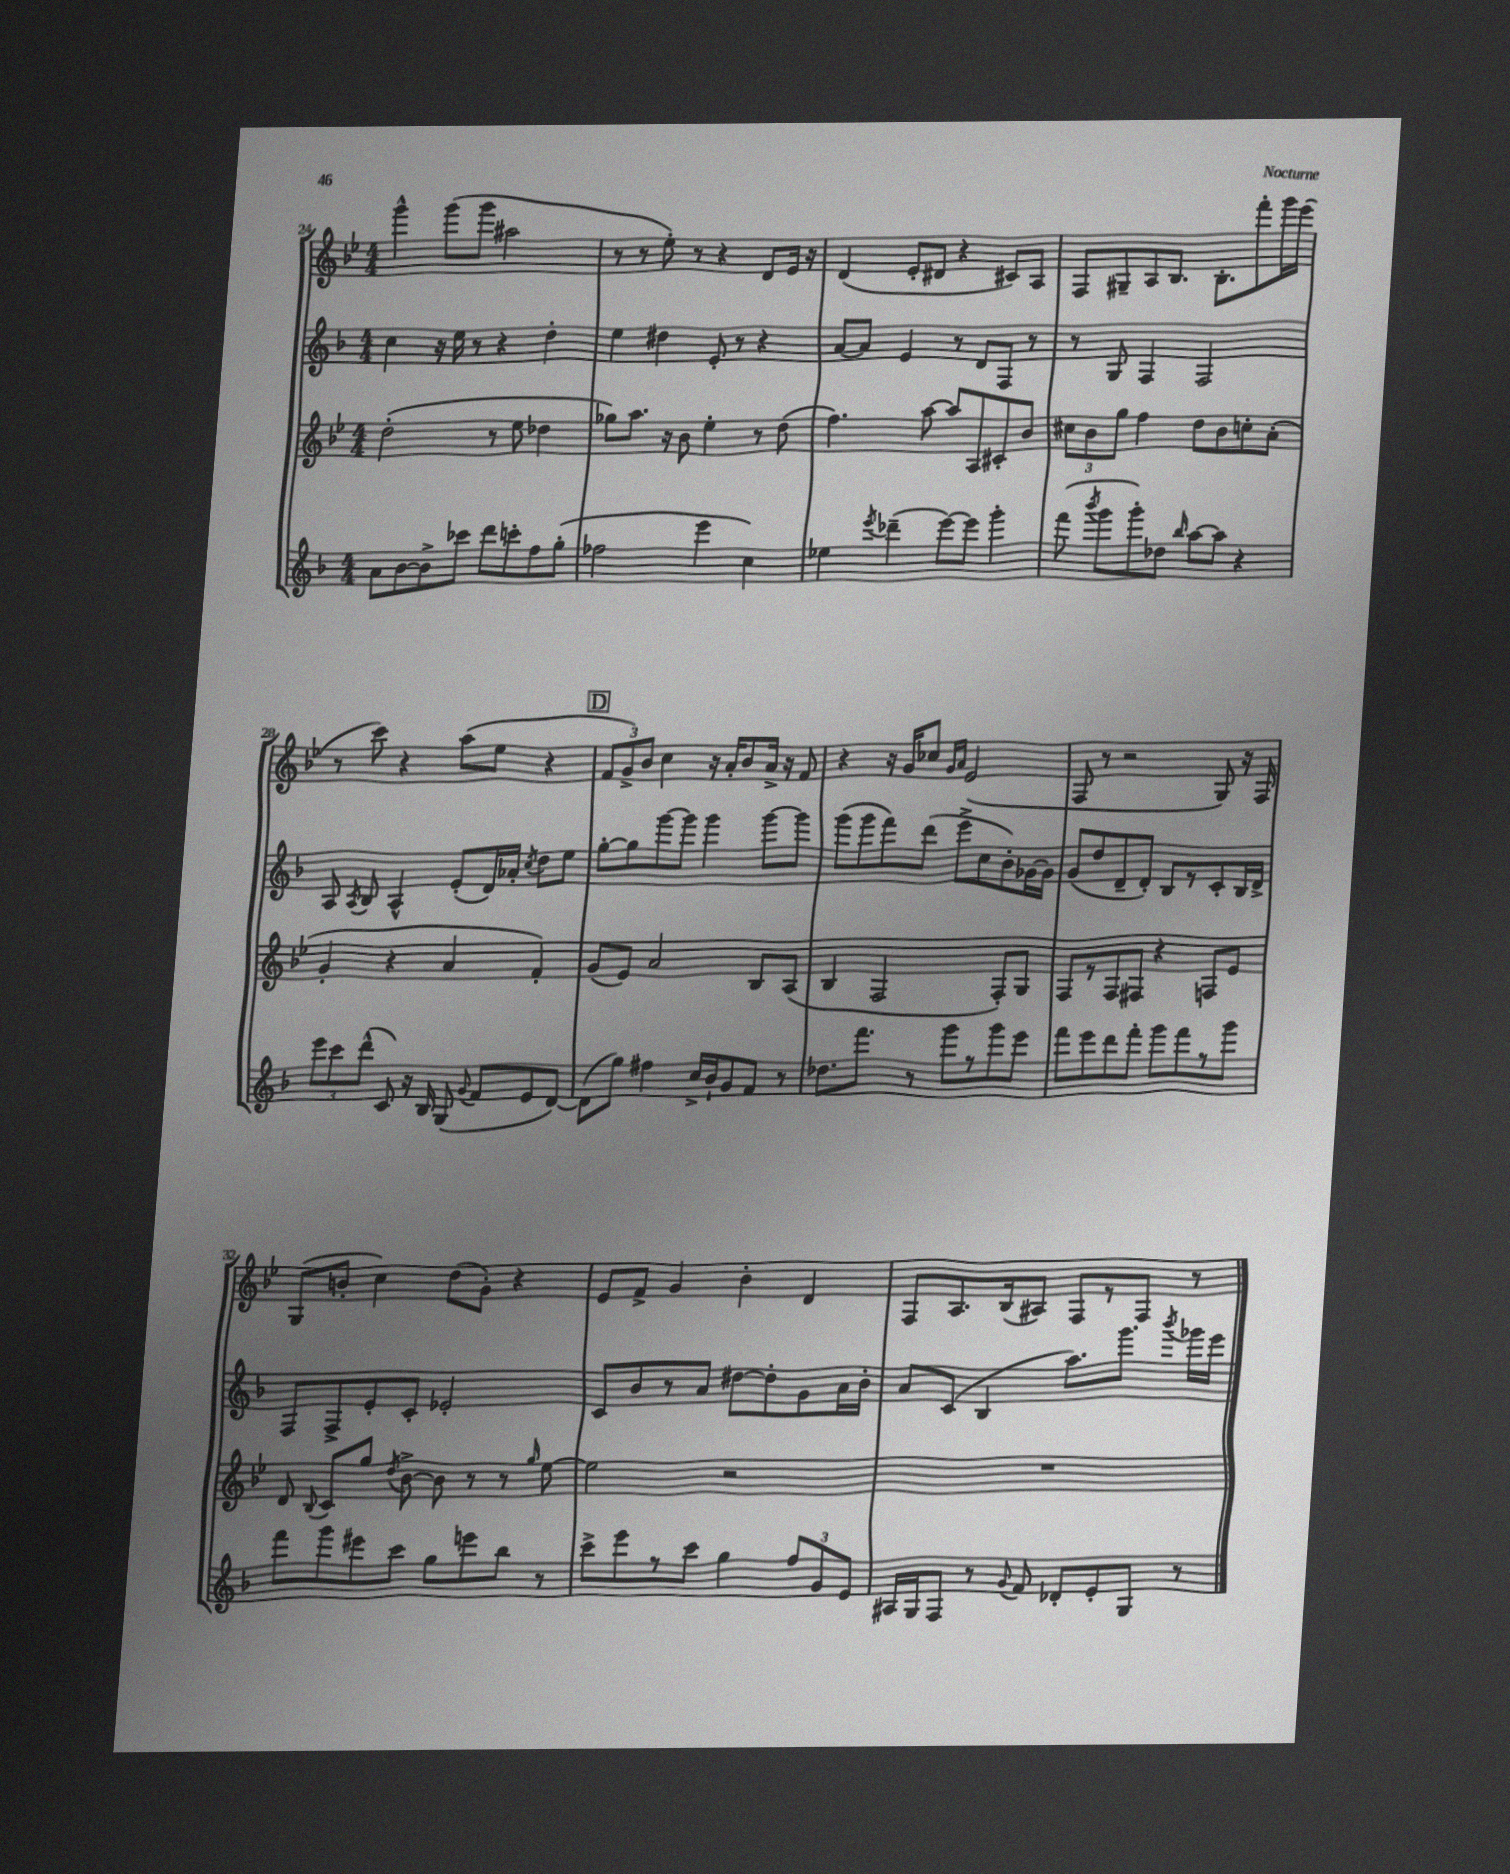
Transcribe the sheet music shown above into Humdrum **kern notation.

**kern	**kern	**kern	**kern
*staff4	*staff3	*staff2	*staff1
*clefG2	*clefG2	*clefG2	*clefG2
*k[b-]	*k[b-e-]	*k[b-]	*k[b-e-]
*M4/4	*M4/4	*M4/4	*M4/4
8a	(2dd'	4cc	4ggg^^
[8b-	.	.	.
8b-^]	.	16r	(8ggg
.	.	16ee	.
8ccc-	.	8r	8ggg
8ddd	8r	4r	2aa#
8ccc'	8ee-	.	.
8ff	4dd-	4dd'	.
(8gg'	.	.	.
=	=	=	=
2ff-	8gg-)	4ee	8r
.	8.aa	.	8r
.	.	4dd#	8ee-')
.	16r	.	.
.	8b-	.	8r
4eee	4ee-'	8e'	4r
.	.	8r	.
4cc)	8r	4r	8d
.	(8dd	.	16e-
.	.	.	16r
=	=	=	=
4ee-	4.ff)	[8a	(4d
.	.	8a]	.
8qeee	.	.	.
(4ddd-~	.	4e	8e-'
.	[8aa	.	8d#
[8eee)	8aa]	8r	4r
8eee]	8A	8d	.
4ggg'	8c#'	8F	8c#)
.	8b-	8r	8A
=	=	=	=
(8fff	12cc#	8r	8F
.	12b-	.	.
8qbbb-	.	.	.
8ggg	.	8G	8G#~
.	12gg	.	.
8ggg')	4ff	4F	8A
8dd-	.	.	8.B-
16qqbb-	.	.	.
[8aa	8dd	2F	.
.	.	.	8.B-'
8aa]	8b-	.	.
4r	8cc'	.	8fff'
.	(8a'	.	16ggg
.	.	.	(16eee-
=	=	=	=
12eee	4g'	8A	8r
12ccc	.	.	.
.	.	8qA	.
.	.	8B-	8ccc)
(12ddd^^	.	.	.
8c)	4r	4A^^	4r
16r	.	.	.
16B-	.	.	.
(8G	4a	(8e'	(8aa
8qqg	.	.	.
8f	.	16d)	8ee-
.	.	16a-'	.
.	.	8qcc	.
8e	4f')	8dd	4r
[8d)	.	8ee	.
=	=	=	=
(8d]	(8g	[8gg'	12f
.	.	.	12g^)
8gg)	8e-)	8gg]	.
.	.	.	12b-
4ff#	2a	[8ggg	4cc
.	.	8ggg]	.
16cc^	.	4ggg	16r
16b-`	.	.	16a'
8g	.	.	8b-
8f	8B-	[8ggg	16a^
.	.	.	16r
8r	(8A	8ggg]	8f
=	=	=	=
8.dd-	4B-	(8ggg	4r
.	.	8ggg	.
8.fff	.	.	.
.	2F	8fff)	16r
.	.	.	16g
8r	.	(8ddd	8cc-
.	.	.	16qqg
.	.	.	16qqa
8ggg	.	8eee^	(2e-
8r	.	8cc	.
8ggg	8F')	8b-')	.
8eee	8G	[16g-	.
.	.	16g-]	.
=	=	=	=
8fff	8F	(8g	8F
8eee	8r	8dd	8r
8ddd	8F	8d~	2r
8fff'	8F#	8d')	.
8ggg	4r	8B-	.
8fff	.	8r	.
8r	8F	8c'	8G)
8ggg	8e-	16B-	16r
.	.	16d^	16F
=	=	=	=
8fff	8d	8F	(8G
.	8qqB-	.	.
8ggg	8c	8F^	8b'
8eee#	8gg	8e'	4cc)
.	8qdd	.	.
8ccc	[8b-^	8c'	.
8gg	8b-]	2e-'	(8dd
8eee	8r	.	8g')
8bb-	8r	.	4r
.	16qqgg	.	.
8r	[8ee-	.	.
=	=	=	=
8ccc^	2ee-]	8c	8e-
8eee	.	8b-	8f^
8r	.	8r	4g
8ccc	.	8a	.
4gg	2r	[8dd#	4b-'
.	.	8dd#']	.
12ff	.	8g	4d
12g	.	.	.
.	.	16a	.
12e	.	.	.
.	.	16b-'	.
=	=	=	=
16A#	1r	8a	8F
16G	.	.	.
8F	.	(8c	8.A
8r	.	4B-	.
.	.	.	(16B-
8qqg	.	.	.
8f	.	.	8A#)
8d-'	.	8.aa)	8F
8e'	.	.	8r
.	.	8.ggg	.
8G	.	.	8F
.	.	8qbbb-	.
8r	.	16ggg-	8r
.	.	16eee	.
==	==	==	==
*-	*-	*-	*-
